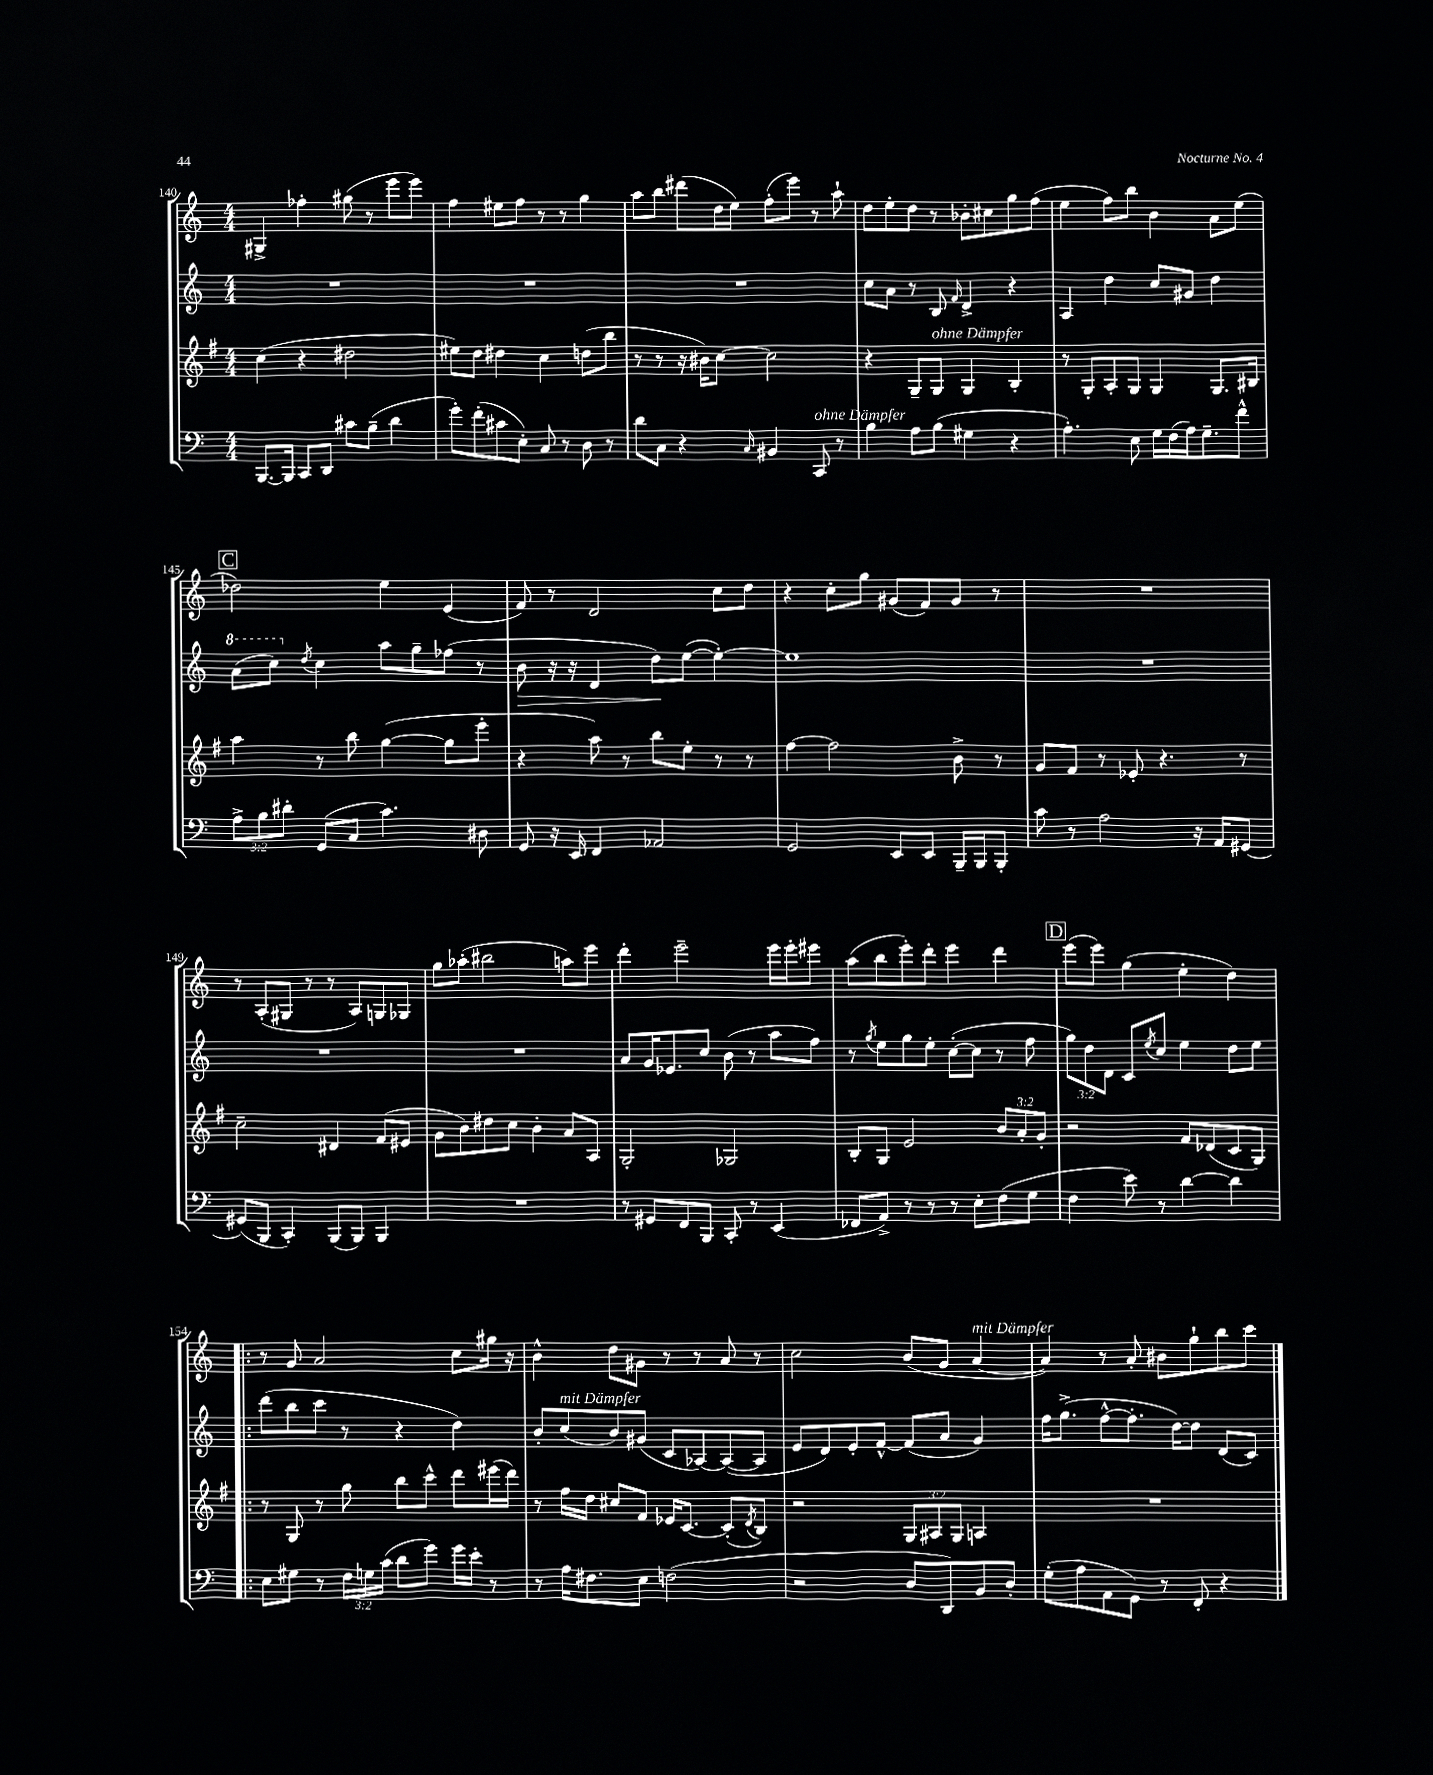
<<
\new StaffGroup <<
\new Staff = "s0" {
    \clef treble \key c \major \numericTimeSignature \time 4/4
    gis4-> fes''4-. gis''8( r8 e'''8 e'''8) |
    f''4 eis''8 f''8 r8 r8 g''4 |
    a''8 b''8 dis'''8( d''16 e''16) f''8-.( e'''8) r8 a''8-! |
    d''8 e''8-. d''8 r8 bes'8-. cis''8 g''8 f''8( |
    e''4 f''8) b''8 b'4 a'8 e''8( |
    \mark \markup { \box "C" } des''2) e''4 e'4( |
    f'8) r8 d'2 c''8 d''8 |
    r4 c''8-. g''8 gis'8( f'8) gis'8 r8 |
    R1 |
    r8 a8-.( gis8 r8 r8 a8) g8 ges8 |
    g''8 aes''8-.( bis''2 a''8) e'''8 |
    d'''4-. e'''2-- e'''16 e'''16-. eis'''8 |
    a''8( b''8 e'''8-.) d'''8-. e'''4 d'''4 |
    \mark \markup { \box "D" } e'''8( e'''8) g''4( e''4-. d''4) |
    \bar ".|:" r8 g'8 a'2 c''8 gis''16 r16 |
    b'4-^ d''8 gis'8 r8 r8 a'8 r8 |
    c''2 b'8( g'8 a'4~^\markup { \italic "mit Dämpfer" } |
    a'4) r8 a'8-. bis'8 g''8-! b''8 c'''8 \bar "|." |
}
\new Staff = "s1" {
    \clef treble \key c \major \numericTimeSignature \time 4/4 \override Staff.TupletNumber.text = #tuplet-number::calc-fraction-text
    R1 |
    R1 |
    R1 |
    c''8 a'8 r8 b8 \grace { f'16 } d'4-> r4 |
    a4 d''4 c''8 gis'8 d''4 |
    \mark \markup { \box "C" } \ottava #1 a''8( c'''8) \ottava #0 \acciaccatura { d''8 } c''4 a''8 g''8-- fes''8( r8 |
    b'8\> r16 r16 d'4 d''8\!) e''8~( e''4~-.) |
    e''1 |
    R1 |
    R1 |
    R1 |
    a'8 g'16 ees'8. c''8 b'8( r8 a''8 f''8) |
    r8 \acciaccatura { g''8 } e''8 g''8 e''8-. c''8~-.( c''8 r8 f''8 |
    \mark \markup { \box "D" } \tuplet 3/2 { g''8) d''8 d'8 } c'8 \acciaccatura { e''8 } c''8 e''4 d''8 e''8 |
    \bar ".|:" d'''8( b''8 c'''8 r8 r4 d''4) |
    b'8-. c''8^\markup { \italic "mit Dämpfer" }( b'8) gis'8( c'8 aes8~) aes8~( aes8 |
    e'8 d'8) e'8-. f'8~-^ f'8( a'8 g'4) |
    f''16 g''8.->( f''8~-^ f''8.-. d''16~) d''8 d'8( c'8) \bar "|." |
}
\new Staff = "s2" {
    \clef treble \key g \major \numericTimeSignature \time 4/4 \override Staff.TupletNumber.text = #tuplet-number::calc-fraction-text
    c''4( r4 dis''2 |
    eis''8) d''8 dis''4 c''4 d''8( b''8 |
    r8 r8 r16 bis'16) c''8~ c''2 |
    r4 g8-- g8^\markup { \italic "ohne Dämpfer" } g4 b4-. |
    r8 g8-. a8-. g8 g4 g8. bis16 |
    \mark \markup { \box "C" } a''4 r8 b''8 g''4~( g''8 e'''8-. |
    r4 a''8) r8 b''8 e''8-. r8 r8 |
    fis''4~ fis''2 b'8-> r8 |
    g'8 fis'8 r8 ees'8-. r4. r8 |
    c''2-- dis'4 fis'8( eis'8 |
    g'8 b'8) dis''8 c''8 b'4-. a'8 a8 |
    g2-. ges2 |
    b8-. g8 e'2 \tuplet 3/2 { b'8 a'8-. g'8-. } |
    \mark \markup { \box "D" } r2 fis'8 des'8( c'8 g8) |
    \bar ".|:" r8 g8 r8 g''8 b''8 c'''8-^ d'''8 eis'''16( d'''16) |
    r8 fis''16 d''16 cis''8 fis'8 ees'16 c'8.~ c'8-.( \acciaccatura { d'8 } b8) |
    r2 \tuplet 3/2 { g8 ais8 g8 } a4 |
    R1 \bar "|." |
}
\new Staff = "s3" {
    \clef bass \key c \major \numericTimeSignature \time 4/4 \override Staff.TupletNumber.text = #tuplet-number::calc-fraction-text
    b,,8.~ b,,16 c,8 d,8 cis'8 b8--( d'4 |
    g'8-.) f'8-.( cis'8 e8-.) c8 r8 d8 r8 |
    d'8 c8 r4 \grace { c16 } bis,4 c,8^\markup { \italic "ohne Dämpfer" } r8 |
    b4 a8 b8( gis4 r4 |
    a4.-.) e8 g16 f16( a16) g8.-- f'8-^ |
    \mark \markup { \box "C" } \tuplet 3/2 { a8-> b8 dis'8-. } g,8( c8 c'4.) dis8 |
    g,8 r16 e,16 f,4 aes,2 |
    g,2 e,8 e,8 b,,16-- b,,16 b,,8-. |
    c'8 r8 a2 r16 a,16 gis,8~ |
    gis,8( b,,8 c,4-.) b,,8( b,,8) b,,4 |
    R1 |
    r8 gis,8 f,8 b,,8 c,8-. r8 e,4( |
    fes,8 a,8->) r8 r8 r8 e8-. f8( g8 |
    \mark \markup { \box "D" } f4 e'8) r8 d'4~ d'4 |
    \bar ".|:" e8 gis8 r8 \tuplet 3/2 { f16 g16 c'16( } d'8 g'8) g'16 e'16-. r8 |
    r8 a16 fis8. e8 f2( |
    r2 d8 d,8) b,8 d8-. |
    g8-.( a8 a,8 g,8) r8 f,8-. r4 \bar "|." |
}
>>
>>
\layout { \context { \Score currentBarNumber = #140 } }
